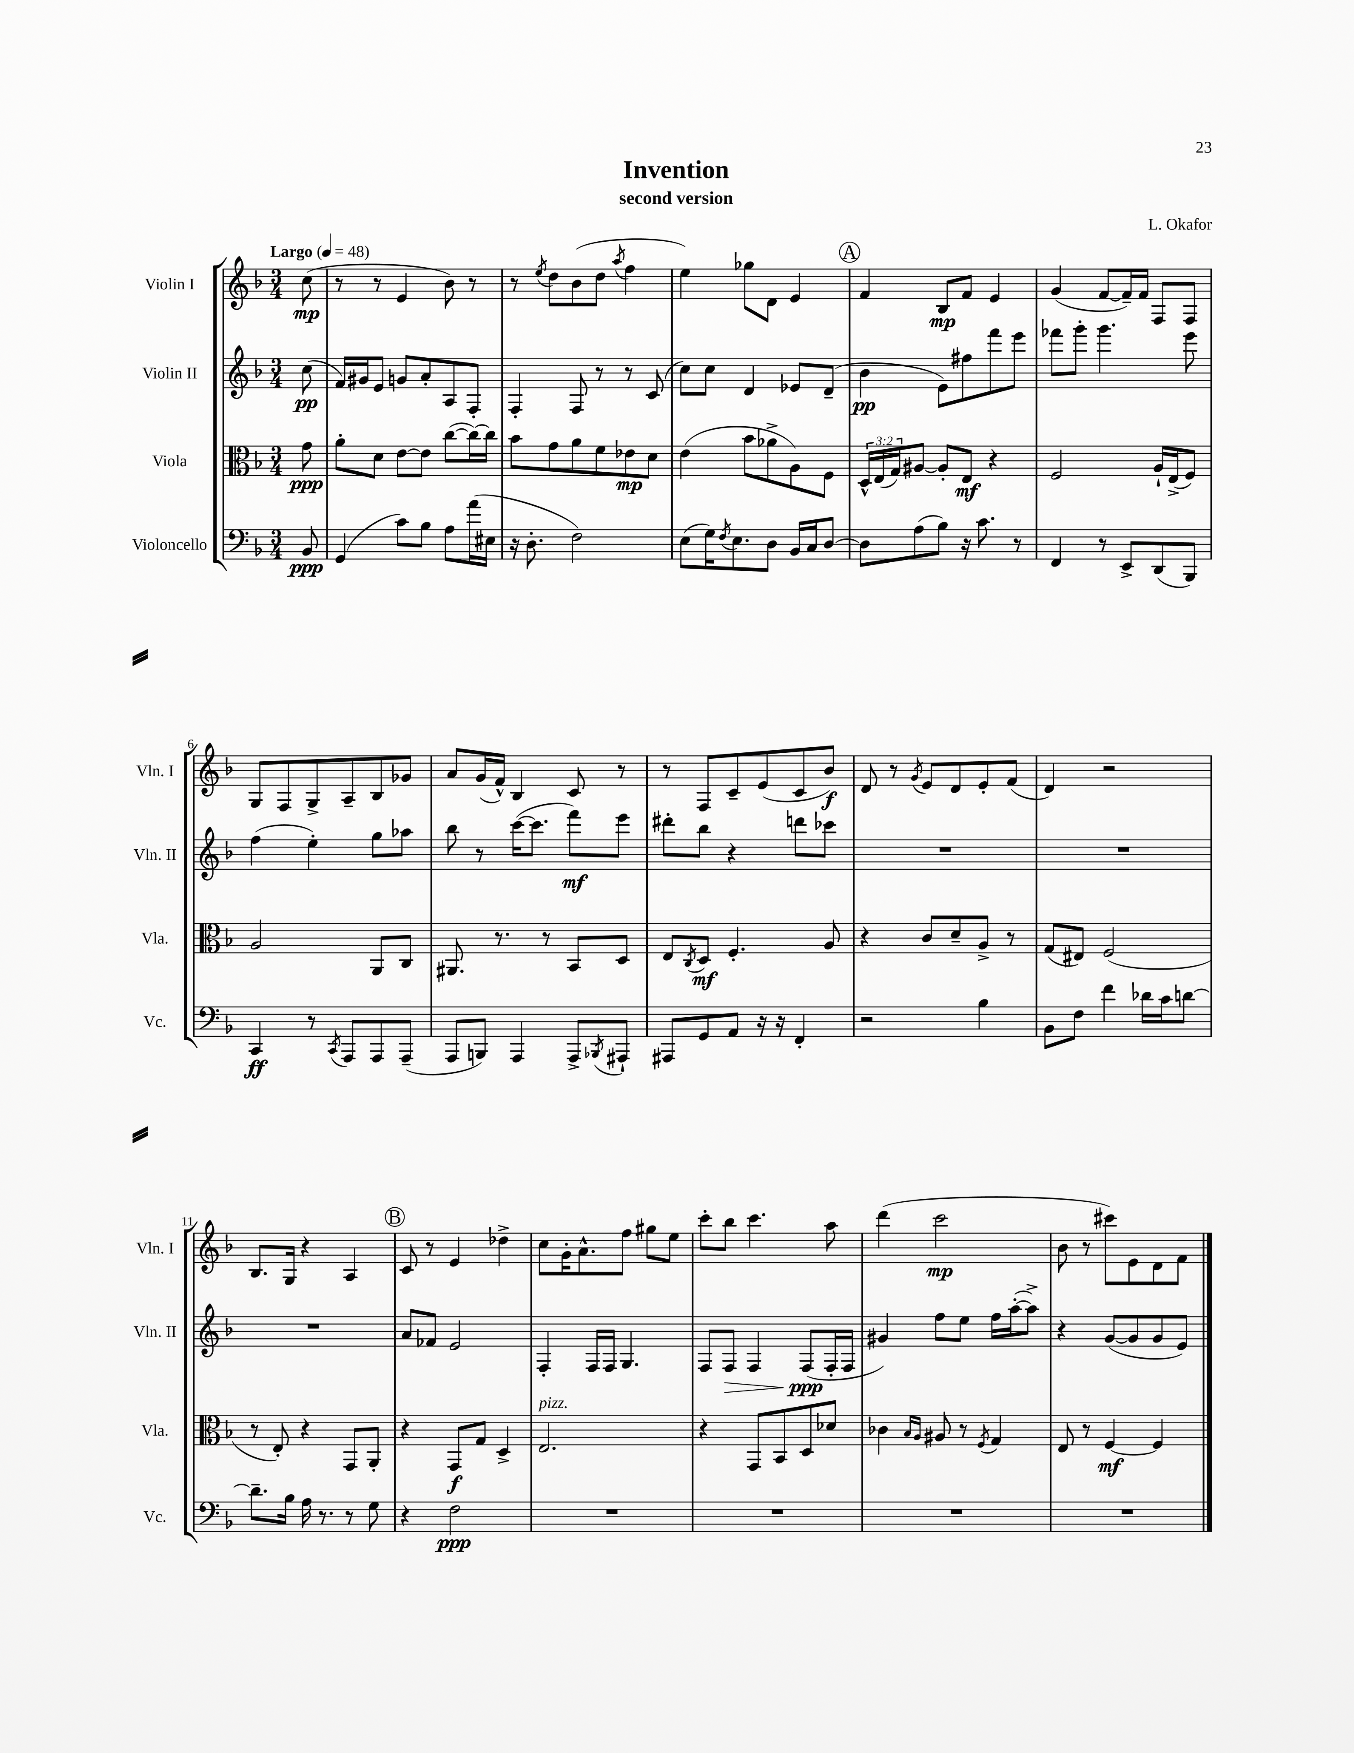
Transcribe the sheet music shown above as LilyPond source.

\header { title = "Invention" composer = "L. Okafor" subtitle = "second version" }
<<
\new StaffGroup <<
\new Staff = "s0" \with { instrumentName = "Violin I" shortInstrumentName = "Vln. I" } {
    \clef treble \key f \major \numericTimeSignature \time 3/4 \partial 8 \tempo "Largo" 4 = 48
    c''8\mp( |
    r8 r8 e'4 bes'8) r8 |
    r8 \acciaccatura { e''8 } d''8 bes'8( d''8 \acciaccatura { a''8 } f''4 |
    e''4) ges''8 d'8 e'4 |
    \mark \markup { \circle "A" } f'4 bes8\mp f'8 e'4 |
    g'4( f'8~ f'16--) f'16 f8 f8 |
    g8 f8 g8-> a8-- bes8 ges'8 |
    a'8 g'16( f'16-^) bes4 c'8 r8 |
    r8 f8 c'8-- e'8( c'8 bes'8\f) |
    d'8 r8 \acciaccatura { g'8 } e'8 d'8 e'8-. f'8( |
    d'4) r2 |
    bes8. g16 r4 a4 |
    \mark \markup { \circle "B" } c'8 r8 e'4 des''4-> |
    c''8 g'16-. a'8.-^ f''8 gis''8 e''8 |
    c'''8-. bes''8 c'''4. a''8 |
    d'''4( c'''2\mp |
    bes'8 r8 cis'''8) e'8 d'8 f'8 \bar "|." |
}
\new Staff = "s1" \with { instrumentName = "Violin II" shortInstrumentName = "Vln. II" } {
    \clef treble \key f \major \numericTimeSignature \time 3/4 \partial 8
    c''8\pp( |
    f'16) gis'16 e'8 g'8 a'8-. a8 f8-. |
    f4-. f8 r8 r8 c'8( |
    c''8) c''8 d'4 ees'8 d'8--( |
    \mark \markup { \circle "A" } bes'4\pp e'8) fis''8 f'''8 e'''8 |
    fes'''8 g'''8-. g'''4. e'''8 |
    f''4( e''4-.) g''8 aes''8 |
    bes''8 r8 c'''16~( c'''8. f'''8\mf) e'''8 |
    dis'''8-. bes''8 r4 d'''8 ces'''8 |
    R2. |
    R2. |
    R2. |
    \mark \markup { \circle "B" } a'8 fes'8 e'2 |
    f4-. f16 f16 g4. |
    f8 f8\> f4 f8\ppp\!( f16-. f16 |
    gis'4) f''8 e''8 f''16 a''16~-.( a''8->) |
    r4 g'8~( g'8 g'8 e'8) \bar "|." |
}
\new Staff = "s2" \with { instrumentName = "Viola" shortInstrumentName = "Vla." } {
    \clef alto \key f \major \numericTimeSignature \time 3/4 \override Staff.TupletNumber.text = #tuplet-number::calc-fraction-text \partial 8
    g'8\ppp |
    a'8-. d'8 e'8~ e'8 c''8~( c''16~) c''16 |
    bes'8 g'8 a'8 f'8 ees'8\mp d'8 |
    e'4( bes'8 aes'8-> a8) f8 |
    \mark \markup { \circle "A" } \tuplet 3/2 { d16-^ e16( g16) } ais8~ ais8-. e8\mf r4 |
    f2 a16-! e16->( f8) |
    a2 a,8 c8 |
    ais,8. r8. r8 bes,8 d8 |
    e8 \acciaccatura { c8 } d8\mf f4.-. a8 |
    r4 c'8 d'8-- a8-> r8 |
    g8( eis8) f2( |
    r8 e8-.) r4 g,8 a,8-. |
    \mark \markup { \circle "B" } r4 g,8\f g8 d4-> |
    e2.^\markup { \italic "pizz." } |
    r4 g,8 bes,8 d8 des'8 |
    ces'4 \grace { bes16 a16 } ais8 r8 \acciaccatura { f8 } g4 |
    e8 r8 f4~\mf f4 \bar "|." |
}
\new Staff = "s3" \with { instrumentName = "Violoncello" shortInstrumentName = "Vc." } {
    \clef bass \key f \major \numericTimeSignature \time 3/4 \partial 8
    bes,8\ppp |
    g,4( c'8) bes8 a8 a'16( eis16 |
    r16 d8.-. f2) |
    e8( g16) \acciaccatura { f8 } e8. d8 bes,16 c16 d8~ |
    \mark \markup { \circle "A" } d8 a8( bes8) r16 c'8. r8 |
    f,4 r8 e,8-> d,8( bes,,8) |
    c,4\ff r8 \acciaccatura { c,8 } a,,8 a,,8 a,,8--( |
    a,,8 b,,8) a,,4 a,,8-> \acciaccatura { bes,,8 } ais,,8-! |
    ais,,8 g,8 a,8 r16 r16 f,4-. |
    r2 bes4 |
    bes,8 f8 f'4 des'16 c'16 d'8~ |
    d'8.-- bes16 a16 r8. r8 g8 |
    \mark \markup { \circle "B" } r4 f2\ppp |
    R2. |
    R2. |
    R2. |
    R2. \bar "|." |
}
>>
>>
